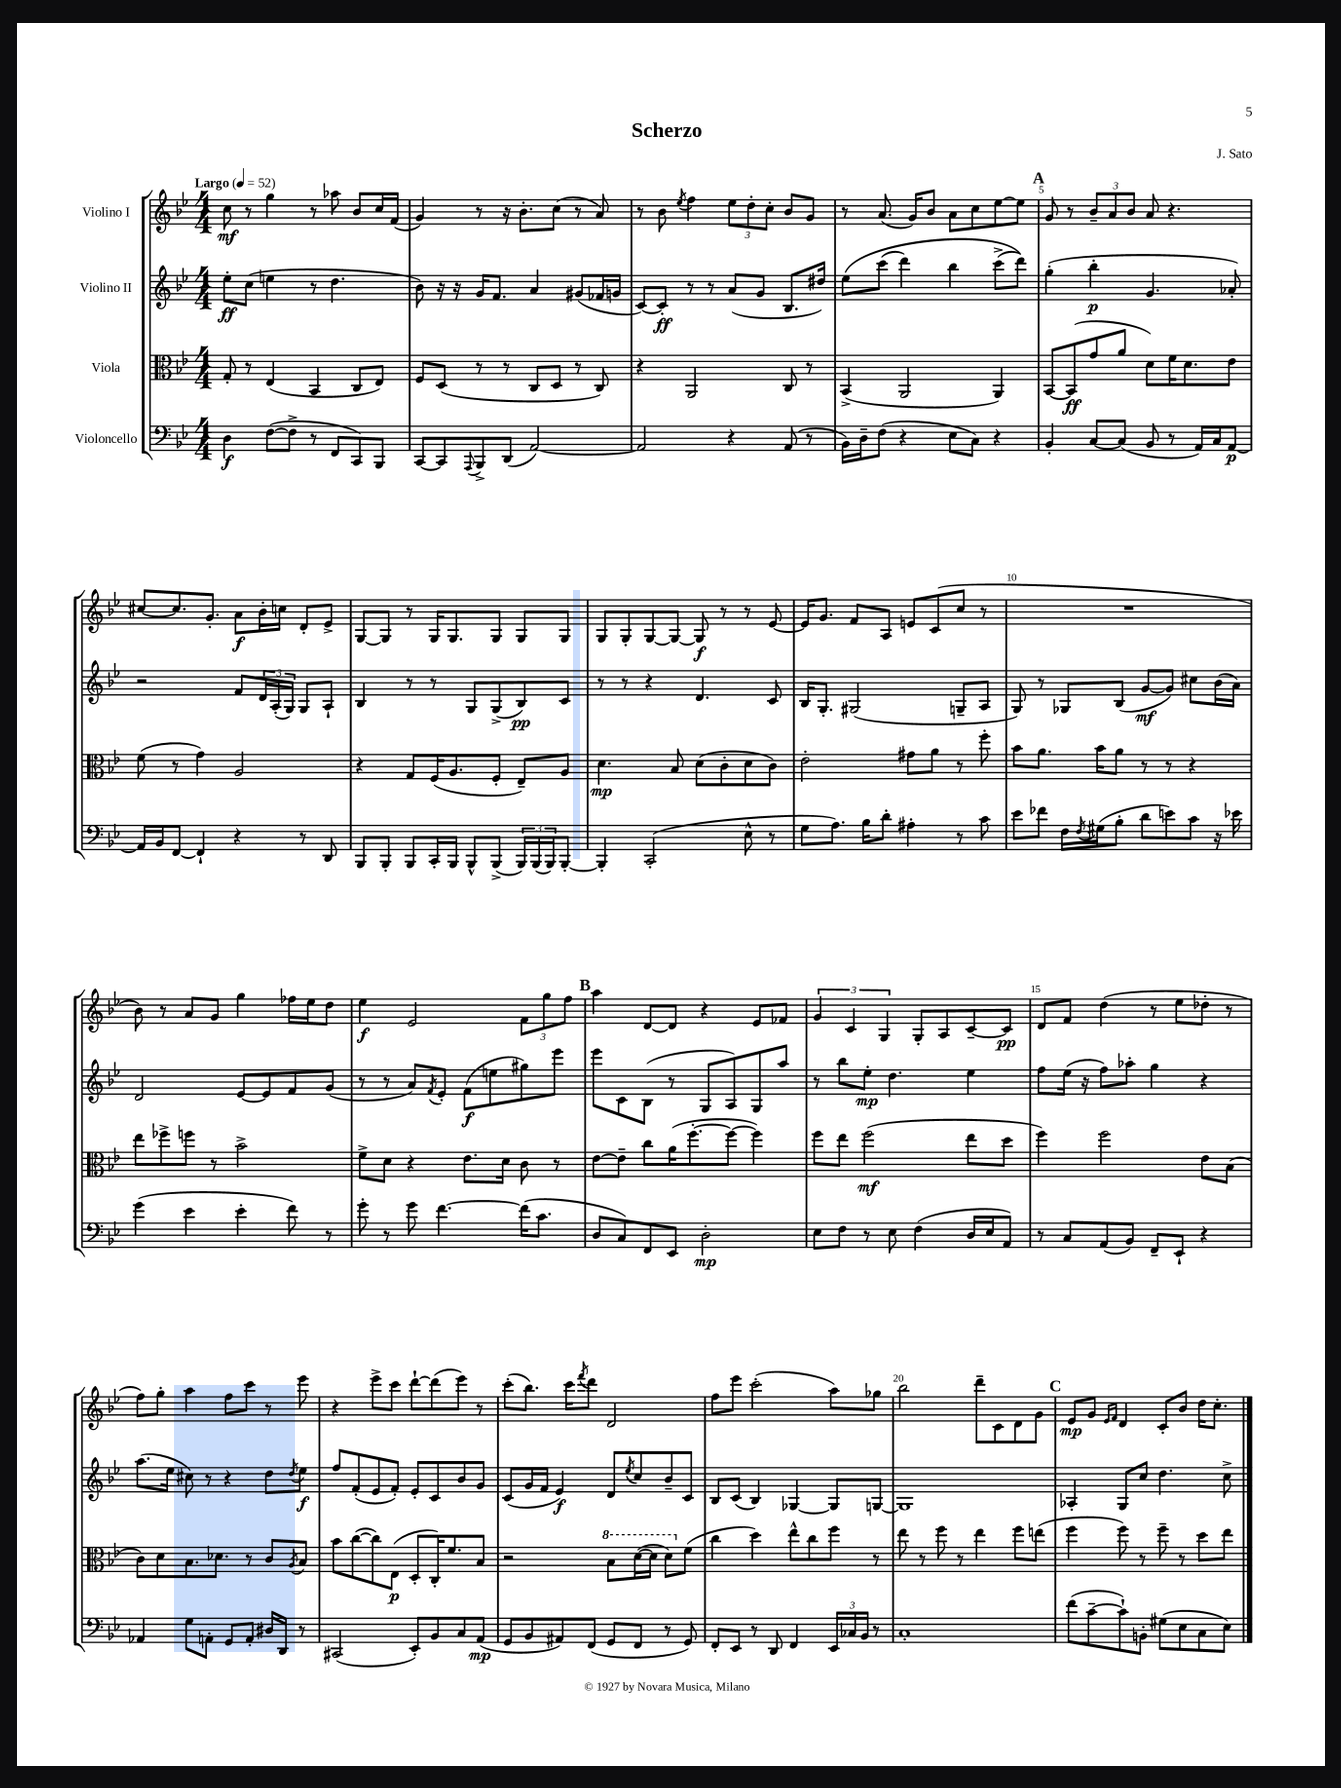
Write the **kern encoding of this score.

**kern	**kern	**kern	**kern
*staff4	*staff3	*staff2	*staff1
*clefF4	*clefC3	*clefG2	*clefG2
*k[b-e-]	*k[b-e-]	*k[b-e-]	*k[b-e-]
*M4/4	*M4/4	*M4/4	*M4/4
*MM52	*MM52	*MM52	*MM52
4D\	8G'/	8ee-'\L	8cc\
.	8r	(8cc\J	8r
([8F\L	(4E-/	4ee\	4gg\
8F^\]J	.	.	.
8r	4BB-/	8r	8r
8FF/L	.	4.dd\	8aa-\
8CC/)	8C/L	.	8b-/L
8BBB-/J	8E-/J)	.	16cc/L
.	.	.	(16f/JJ
=	=	=	=
[8CC/L	8F/L	8b-\)	4g/)
8CC/]	(8D/J	16r	.
.	.	16r	.
8qqAAA/	.	.	.
8BBB-^/	8r	16g/LK	8r
.	.	8.f/J	.
(8DD/J	8r	.	16r
.	.	.	8.b-'\L
[2AA/)	8C/L	4a/	.
.	8D/J	.	(8cc\J
.	8r	(8g#/L	8r
.	8C/)	16f-/L	8a/)
.	.	16g/JJ	.
=	=	=	=
2AA/]	4r	[8c/L)	8r
.	.	8c'/]J	8b-\
.	.	.	8qee-/
.	2AA/	8r	4ff\
.	.	8r	.
4r	.	(8a/L	12ee-\L
.	.	.	12dd'\
.	.	8g/J	.
.	.	.	12cc'\J
(8AA/	8C/	8.B-/L	8b-/L
8r	8r	.	8g/J
.	.	16dd#/Jk)	.
=	=	=	=
16BB-\LL)	(4BB-^/	&(8ee-\L	8r
16D~\J	.	.	.
(8F\J	.	(8ccc\J	(8.a/
4r	2AA/	4ddd\)	.
.	.	.	16g/LK)
.	.	.	8b-/J
8E-\L	.	4bb-\	8a\L
8C\J)	.	.	8cc\
4r	4AA/)	(8ccc^\L	[8ee-\
.	.	8ddd\J)&)	8ee-\]J
=	=	=	=
4BB-'/	[8BB-/L	(4gg'\	8g/
.	(8BB-/]	.	8r
[8C/L	8g/	4bb-'\	12b-~/L
.	.	.	12a/
(8C/]J	8a/J	.	.
.	.	.	12b-/J
8BB-/	8d\L)	4.g/	8a/
8r	16f\K	.	4.r
.	8.d\	.	.
16AA/LL)	.	.	.
16C/J	.	.	.
[8AA/J	8e-\J	8a-'/)	.
=	=	=	=
16AA/]LL	(8f\	2r	[8cc#/L
16BB-/J	.	.	.
[8FF/J	8r	.	8.cc#/]
4FF`/]	4g\)	.	.
.	.	.	8.g'/J
4r	2A/	8f/L	8a\L
.	.	24d/L	16b-'\L
.	.	(24A'/	.
.	.	.	16cc\JJ
.	.	24G/JJ)	.
8r	.	8G/L	8d'/L
8DD/	.	8A`/J	8e-^/J
=	=	=	=
8BBB-/L	4r	4B-/	[8G/L
8BBB-'/J	.	.	8G/]J
8BBB-/L	8G/L	8r	8r
16CC'/L	(16F/K	8r	16G/LK
16BBB-/JJ	8.A/	.	8.G/
8BBB-^^/L	.	8G/L	.
(8BBB-^/J	8F'/J	(8G^/	8G/J
24BBB-/LL)	8E-~/L)	8B-/)	8G/L
(24BBB-/	.	.	.
24BBB-/J)	.	.	.
[8BBB-'/J	8A/J	8c/J	8G/J
=	=	=	=
4BBB-'/]	4.d\	8r	8G/L
.	.	8r	8G'/
(2CC'/	.	4r	[8G/
.	8B-/	.	8G/_J
.	(8d\L	4.d/	8G/]
.	8c'\	.	8r
8E-^^\	8d\	.	8r
8r	8c\J)	8c/	[8e-/
=	=	=	=
8G\L	2e-'\	16B-/LK	16e-/]LK
.	.	8.G'/J	8.g/J
8.A\J)	.	.	.
.	.	(2G#/	8f/L
16B-\LK	.	.	.
8d'\J	.	.	8A/J
4A#'\	8g#\L	.	8e/L
.	8a\J	.	(8c/
8r	8r	8G~/L	8cc/J
8c\	8ff'\	8A/J	8r
=	=	=	=
8e-\L	8b-\L	8G/)	1r
8f-\J	8.a\J	8r	.
16F\LL	.	8G-/L	.
8qF/	.	.	.
(16G#\J	16b-\LK	.	.
8B-'\J	8a\J	(8B-/J	.
8d\L	8r	[8g/L	.
8e\)	8r	8g/]J)	.
8c\J	4r	8cc#\L	.
16r	.	(16b-\L	.
16e-\	.	16a\JJ)	.
=	=	=	=
(4g\	8ee-\L	2d/	8b-\)
.	8ff-^\	.	8r
4e-\	8ff\J	.	8a/L
.	8r	.	8g/J
4e-'\	2b-^\	[8e-/L	4gg\
.	.	8e-/]	.
8f\)	.	8f/	16ff-\LL
.	.	.	16ee-\J
8r	.	(8g/J	8dd\J
=	=	=	=
8g'\	8f^\L	8r	4ee-\
8r	8d\J	8r	.
8g\	4r	8a/L)	2e-/
.	.	8qf/	.
[4.f\	.	8e-'/J	.
.	8.e-\L	(8f\L	.
.	.	8ee\	.
.	16d\Jk	.	.
(16f\]LK	8c\	8gg#\)	12f\L
8.c\J	.	.	.
.	.	.	12gg\
.	8r	8eee-\J	.
.	.	.	12ff\J
=	=	=	=
8D/L	[8e-\L	8eee-\L	4aa\
8C/)	8e-~\]J	8c\	.
8FF/	8cc\L	(8B-\J	[8d/L
8EE-/J	(16a\K	8r	8d/]J
.	[8.ff'\	.	.
2D'\	.	8G/L	4r
.	8ff\_J	8A/)	.
.	4ff\])	8G/	8e-/L
.	.	8aa/J	8f-/J
=	=	=	=
8E-\L	8ff\L	8r	6g/
8F\J	8ee-\J	8bb-\L	.
.	.	.	6c/
8r	(2ff\	8ee-'\J	.
.	.	.	6G/
8E-\	.	4.dd\	.
(4F\	.	.	8G'/L
.	.	.	8A/
16D/LL	8ee-\L	4ee-\	[8c~/
16E-/J	.	.	.
8AA/J)	8dd\J	.	8c/]J
=	=	=	=
8r	4ff\)	8ff\L	8d/L
8C/L	.	(16ee-\Jk	8f/J
.	.	16r	.
(8AA/	2ff\	8ff\L)	(4dd\
8BB-/J)	.	8aa-'\J	.
8FF~/L	.	4gg\	8r
8EE-`/J	.	.	8ee-\L
4r	8e-\L	4r	8dd-'\J
.	(8B-\J	.	8r
=	=	=	=
4AA-/	8c\L)	(8.aa\L	8ff\L)
.	8d\	.	8gg'\J
.	.	16ee-\Jk	.
8G\L	8.B-\	8cc#\)	4aa\
8AA'\J	.	8r	.
.	8.d-\J	.	.
8GG/L	.	4r	8ff\L
8AA'/J	8r	.	8ccc\J
16D#/LL	8c/L	8dd\L	8r
16DD/JJ	.	.	.
.	8qA/	8qdd/	.
8r	8B-/J	8ee-\J	8eee-\
=	=	=	=
(2CC#/	8b-\L	8ff/L	4r
.	([8cc\	(8f'/	.
.	8cc\])	8e-/	8eee-^\L
.	(8E-\J	8f'/J)	8ccc\J
8EE-'/L)	8D'/L	8e-'/L	[8ddd`\L
8BB-/	16C'/K)	8c/	(8ddd\]
.	8.f/	.	.
8C/	.	8b-/	8eee-\J)
(8AA/J	8B-/J	8g/J	8r
=	=	=	=
8GG/L	2r	(8c/L	(8ccc'\L
8BB-/	.	16g/L	8.bb-\J)
.	.	16f/JJ	.
8AA#/)	.	4e-/)	.
.	.	.	16ccc\LK
.	.	.	8qfff/
(8FF/J	.	.	8ddd\J
8GG/L	8b-\L	8d/L	2d/
.	.	8qee-/	.
8FF/J	([16dd\L	8cc/	.
.	16dd\]JJ	.	.
8r	8dd\L)	8b-~/	.
8GG/)	(8f\J	8c/J	.
=	=	=	=
8FF'/L	4cc\	8B-/L	8ff\L
8EE-/J	.	(8c/J	8eee-\J
8r	4dd\)	4B-/)	(2ccc'\
8DD/	.	.	.
4FF/	8ee-^^\L	[4G-/	.
.	8cc\	.	.
24EE-/LL	8ff\J	8G-/]L	8aa\L)
24C-/	.	.	.
24BB-/JJ	.	.	.
8r	8r	[8G/J	8gg-\J
=	=	=	=
1C'	8ee-\	1G]	2bb-\
.	8r	.	.
.	8ff\	.	.
.	8r	.	.
.	4ee-\	.	8ddd~\L
.	.	.	8c\
.	8ff\L	.	8d\
.	(8ee\J	.	8g\J
=	=	=	=
(8f\L	4ff\	4A-'/	8e-/L
[8c~\	.	.	8g/J
.	.	.	16qqe-/LL
.	.	.	16qqf/JJ
8c`\])	8ff\)	8G/L	4d/
8BB'\J	8r	8cc/J	.
(8G#\L	8ff~\	4.dd\	8c'/L
8E-\	8r	.	8b-/J
8C\	8dd\L	.	16dd\LK
.	.	.	8.cc'\J
8E-\J)	8ee-\J	8cc^\	.
==	==	==	==
*-	*-	*-	*-
